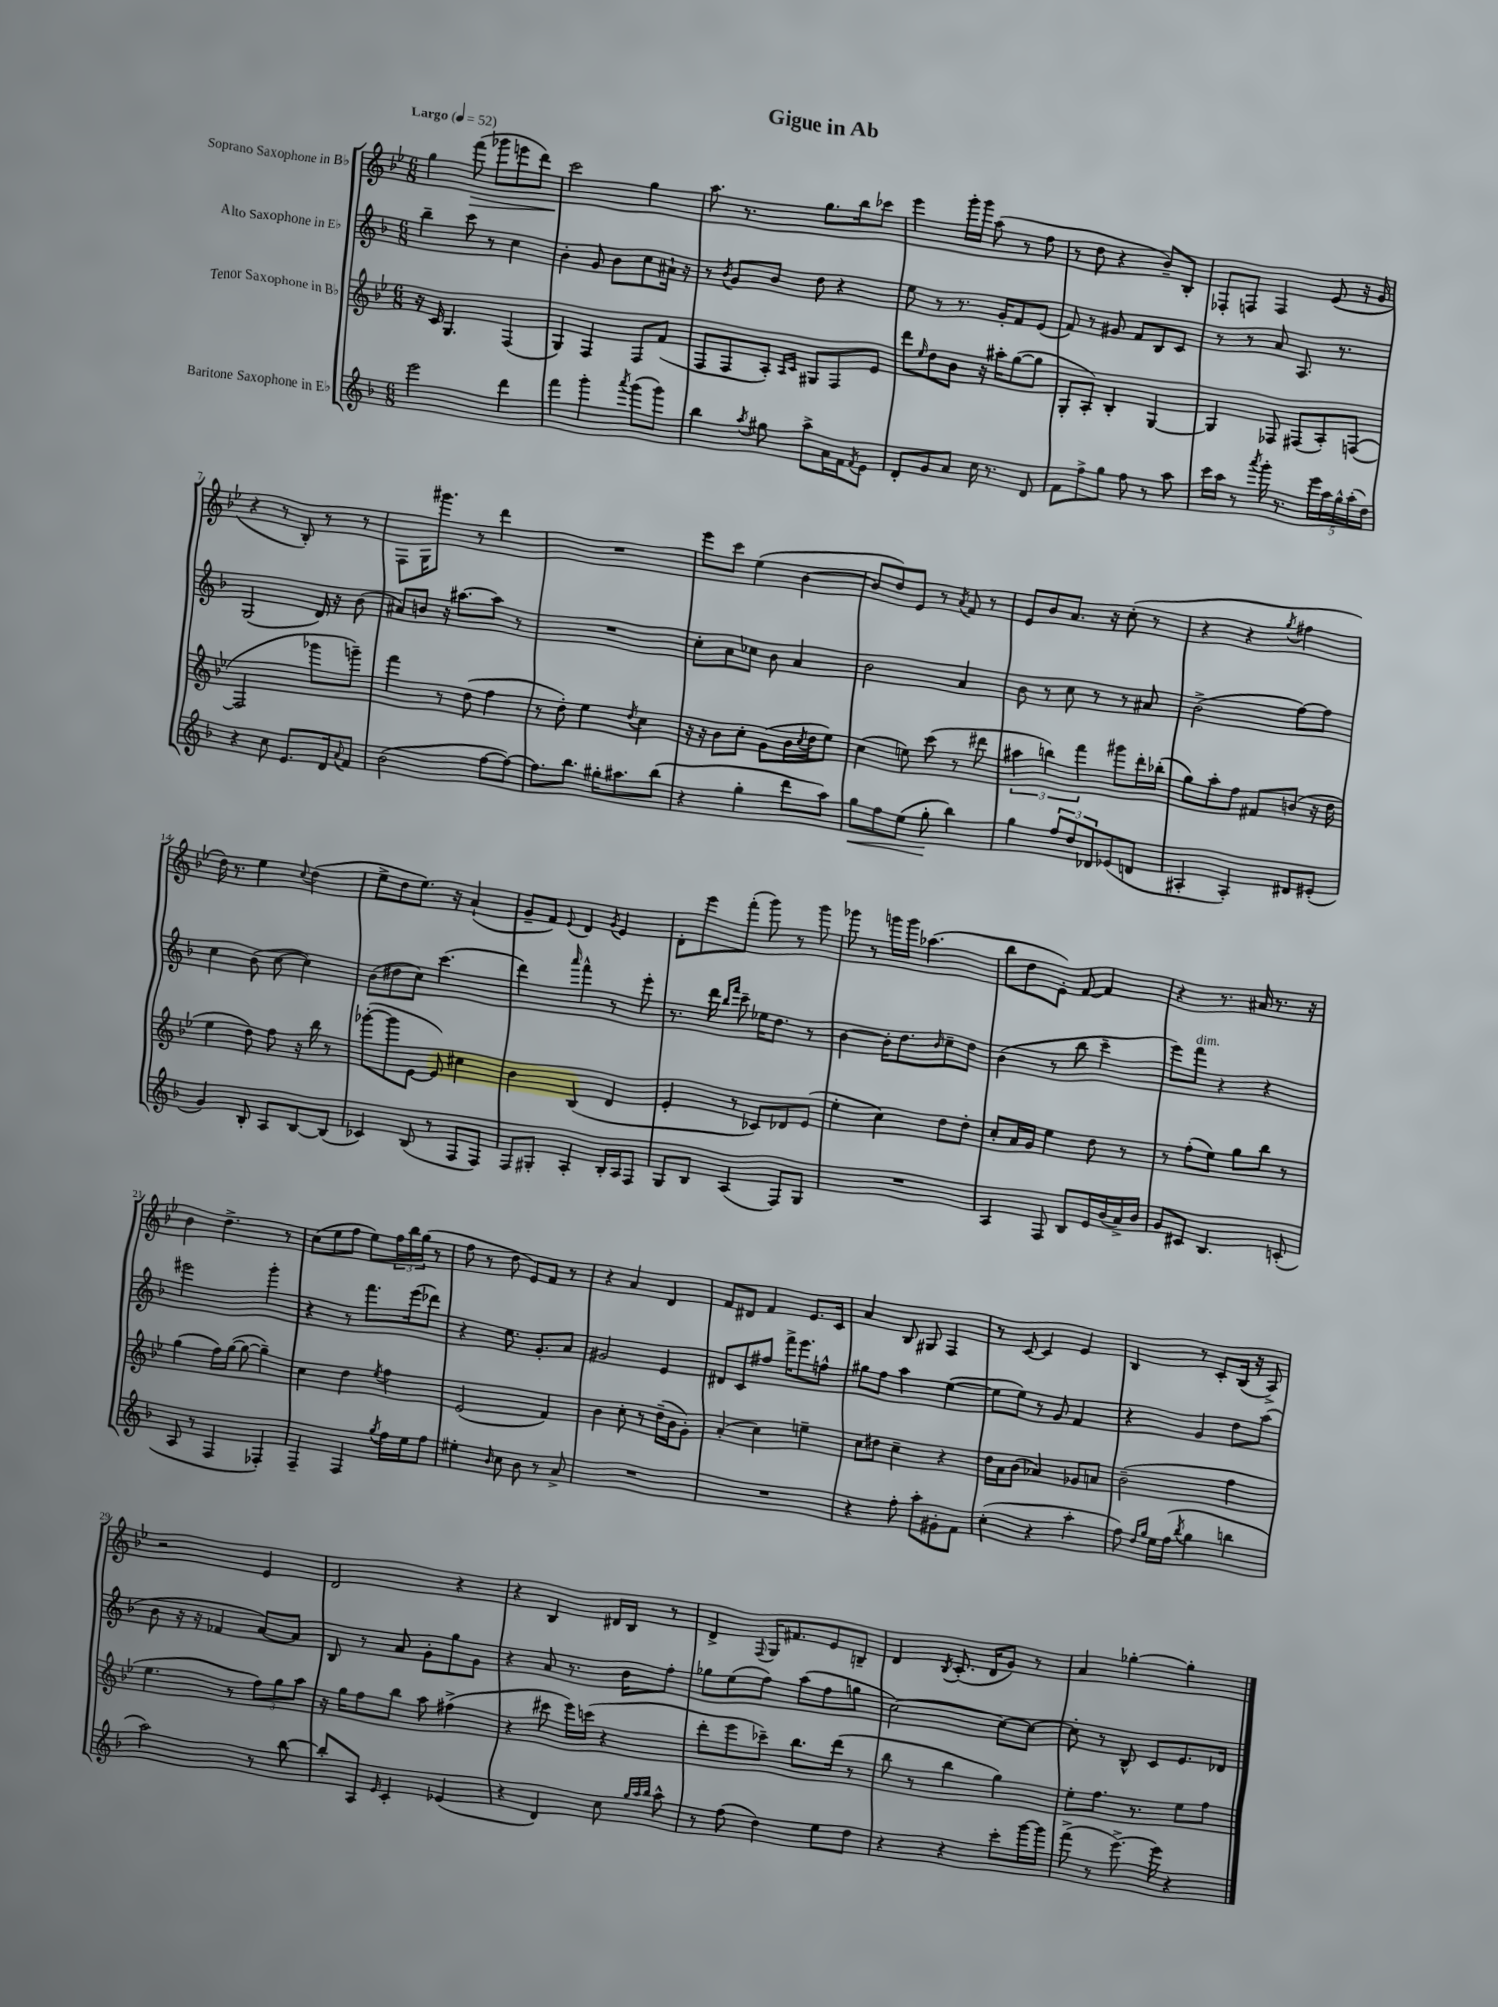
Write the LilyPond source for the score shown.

\header { title = "Gigue in Ab" }
<<
\new StaffGroup <<
\new Staff = "s0" \with { instrumentName = "Soprano Saxophone in Bb" } {
    \clef treble \key bes \major \numericTimeSignature \time 6/8 \tempo "Largo" 4 = 52
    g''4 f'''8\>( ges'''8 e'''8 d'''8) |
    c'''2\! g''4 |
    a''8. r8. g''8. bes''16 ces'''8 |
    ees'''4 g'''16-. g'''16 a''8( r8 f''8 |
    r8 d''8 r4 bes'8--) bes8-. |
    fes8-. f8 f4 ees'8( r16 g'16 |
    r4 r8 bes8-.) r8 r8 |
    f8 g16 gis'''8. r8 d'''4 |
    R2. |
    ees'''8 c'''8 ees''4( bes'4~ |
    bes'8 d''8) ees'8 r8 \acciaccatura { a'8 } f'8 r8 |
    ees'8 bes'8 a'8. r16 c''8-.( r8 |
    r4 r4 \acciaccatura { g''8 } fis''4 |
    d''16) r8. ees''4 \appoggiatura { c''8 } d''4( |
    ees''8-> d''8 ees''8.) r16 a'4-!( |
    g'8-- f'8) \appoggiatura { ees'8 } d'4 \acciaccatura { g'8 } ees'4 |
    d'8-. ees'''8 f'''8-.( g'''8) r8 g'''8 |
    ges'''8 r8 g'''16 g'''16 aes''4.( |
    bes''8 d''8 ees'8-.) f'8~ f'4 |
    r4 r8. ais'16 r8. r16 |
    bes'4 d''4.-> r8 |
    c''8( ees''8 f''8 ees''8) \tuplet 3/2 { f''16 bes''16 g''16( } r8 |
    f''8 r8 d''8 ees'8) f'8 r8 |
    r4 a'4 d'4 |
    f'8 dis'8 f'4 ees'8. c'16 |
    a'4 bes8 gis8 f4 |
    r8 c'8~ c'4 ees'4 |
    bes4 r8 c'8-. bes16( r16 a8->) |
    r2 ees'4 |
    d'2 r4 |
    r4 bes4 dis'16 bes16 r8 |
    d'4-> \appoggiatura { f8 } g16 fis'8. ees'8 b8-- |
    d'4 \acciaccatura { bes8 } c'8.-.( d'16 g'8) r8 |
    a'4 ges''4~-. ges''4-. \bar "|." |
}
\new Staff = "s1" \with { instrumentName = "Alto Saxophone in Eb" } {
    \clef treble \key f \major \numericTimeSignature \time 6/8
    bes''4-- c'''8 r8 c''4 |
    bes'4-. g'8 bes'8 c''8 ais'16-! r16 |
    r8 \acciaccatura { bes'8 } g'8 bes'8 d''8 r4 |
    e''8 r8 r8. g'16-. f'8 e'8( |
    f'8) r8 gis'8 f'8 bes8 c'8 |
    r8 r8 a'8 a8. r8. |
    g2( d'16) r16 bes'8( |
    ais'8) b'8 r16 ais''8.~ ais''8 r8 |
    R2. |
    c''8-. a'8 ces''8 bes'8 a'4 |
    bes'2 a'4 |
    bes'8 r8 c''8 r8 r8 ais'8 |
    bes'2->( f''8~) f''8 |
    c''4 bes'8( c''8~ c''4) |
    bes'8( dis''8 c''8) c'''4.( |
    d'''4) \grace { a'''16 } f'''4-^ r8 e'''8-. |
    r8. d'''16 \grace { bes''16 f'''16 } c'''8-- ees''16 d''8. r8 |
    bes'4~ bes'16-. d''8. \grace { bes'16 } c''8-- d''8 |
    bes'4( r8 bes''8 c'''4-- |
    e'''8) f'''8^\markup { \italic "dim." } r4 r4 |
    eis'''2 g'''4-. |
    r4 r8 f'''8. e'''16( des'''8) |
    r4 e''8. g'8.-. a'8 |
    gis'2 e'4 |
    dis'8 c'8 fis''8 f'''16-> e'''8. f''8-^ |
    gis''8 f''8 a''4 e''4~( |
    e''8 e''8) r8 g'8 f'4 |
    r4 g'4 d''8 a''8( |
    bes'8 r16 r16 fes'4 a'8~) a'8 |
    bes8 r8 a'8 g'8-. g''8 g'8 |
    r4 a'8 r8. bes'16 f''8-. |
    ges''8 e''8( f''8) a''8( f''8 g''8 |
    c''2~) c''8~ c''8~ |
    c''8-. r8 bes8-^ c'8 e'8. des'16 \bar "|." |
}
\new Staff = "s2" \with { instrumentName = "Tenor Saxophone in Bb" } {
    \clef treble \key bes \major \numericTimeSignature \time 6/8
    r16 c'16 g4. f4( |
    g4) f4 f8 f'8( |
    f8 f8 a8-.) \grace { a16 c'16 } gis8 f8 ees'8 |
    d'''8 \grace { ees''16 } d''8 bes'8 r16 ais''16-. g''8~( g''8 |
    g8-. a8-.) bes4-. g4~ |
    g4 fes8 fis8( a8-.) f8~( |
    f2 ges'''8 g'''8--) |
    f'''4 r8 d''8( f''4 |
    r8 d''8-.) ees''4 \acciaccatura { d''8 } c''4 |
    r16 r16 bes'8 c''8-. g'8( bes'16 \acciaccatura { c''8 } d''16 ees''8) |
    c''4( e''8) c'''8( r8 dis'''8 |
    \tuplet 3/2 { ais''4 b''4) f'''4 } gis'''8 d'''16-. bes''16-.( |
    g''8) a''8-. f''8 fis'8 b'8( r16 d''16 |
    ees''4 d''8) f''8 r16 bes''16 r8 |
    ges'''8~-.( ges'''8 ees'8~ ees'8) cis''4 |
    bes'4 bes4( d'4 |
    ees'4-. r8 ces'8) des'8 ees'8( |
    ees''4-. c''4) d''8 d''8-. |
    c''8-. a'16 g'16 ees''4 d''8 r8 |
    r8 f''8-.( ees''8) g''8 bes''8 r8 |
    g''4( f''16) g''16~( g''8~ g''4--) |
    c''4 d''4 \acciaccatura { ees''8 } f''4 |
    ees'2( f'4) |
    bes'4 c''8-. r8 d''16--( bes'16 g'8-.) |
    a'4-.( c''4) e''4-- |
    c''8 dis''8 c''4-- r4 |
    d''16 a'16 bes'8( aes'4) ges'8 a'8 |
    bes'2--( f''4 |
    ees''4. r8 \tuplet 3/2 { f''8) g''8 a''8 } |
    r16 g''16 f''8 bes''8 a''8 fis''4->( |
    r4 cis'''8 ees'''16) c'''16( r4 |
    d'''8-. ees'''8 ces'''8--) bes''8. d'''16( r8 |
    bes''8 r8 bes''4 g''4) |
    ees''8-. f''8. r8. ees''8 f''8 \bar "|." |
}
\new Staff = "s3" \with { instrumentName = "Baritone Saxophone in Eb" } {
    \clef treble \key f \major \numericTimeSignature \time 6/8
    e'''2 d'''4 |
    f'''4 g'''4-. \acciaccatura { a'''8 } g'''8( g'''8) |
    bes''4 \acciaccatura { a''8 } gis''8 a''8-> a'16 f'16 \acciaccatura { f'8 } e'8 |
    d'8-. g'8 a'8 c''16 r8. d'8 |
    f'8 f''8-> g''8 f''8 r8 a''8 |
    c'''16 a''16 r8 \acciaccatura { a'''8 } g'''16-. r8. \tuplet 5/4 { e'''16 a''16 g''16-^ a''16-.( d''16) } |
    r4 c''8 e'8. d'16 \appoggiatura { a'8 } f'8 |
    bes'2( f''8~ f''8~) |
    f''8. bes''8. gis''16-. ais''8. bes''8( |
    r4 g''4-. d'''8 a''8) |
    g''8\< f''8 e''8( g''8-.\! bes''4) |
    g''4 \tuplet 3/2 { f''8 d''8 des'8 } ees'8( d'8 |
    ais4-. ais4-.) dis'8 eis'8-.( |
    g'4) bes8-. a8 bes8~ bes8( |
    ces'4) bes8( r8 f8 f8) |
    f8 gis8-. a4-. bes16-. a16 f8 |
    g8 bes8 a4( f8) g8 |
    R2. |
    a4 f8 bes8 e'16 bes'16( a'16->) bes'16 |
    g'8 cis'8 bes4. c'8-.( |
    a8 r8 f4 fes4-.) |
    f4-- f4 \acciaccatura { g''8 } f''16 e''16 f''8 |
    eis''4-. \grace { bes'16 } c''8 bes'8 r8 a'8-> |
    R2. |
    R2. |
    r4 f''8-. a''8-. gis'8-. f'8 |
    c''4-.( r4 a''4-. |
    f''8) \grace { d''16 g''16 } e''16 f''16( \acciaccatura { bes''8 } g''4 b''4 |
    a''2) r8 bes''8~ |
    bes''8-. a8 \grace { e'16 } c'4-. ees'4( |
    r4 d'4) c''8 \grace { g''32 a''32 bes''32 } a''8-^ |
    r8 f''8( d''4) e''8 d''8 |
    r4 r4 c'''8-. g'''16~ g'''16 |
    f'''8->( r8 e'''8.~->) e'''16 r4 \bar "|." |
}
>>
>>
